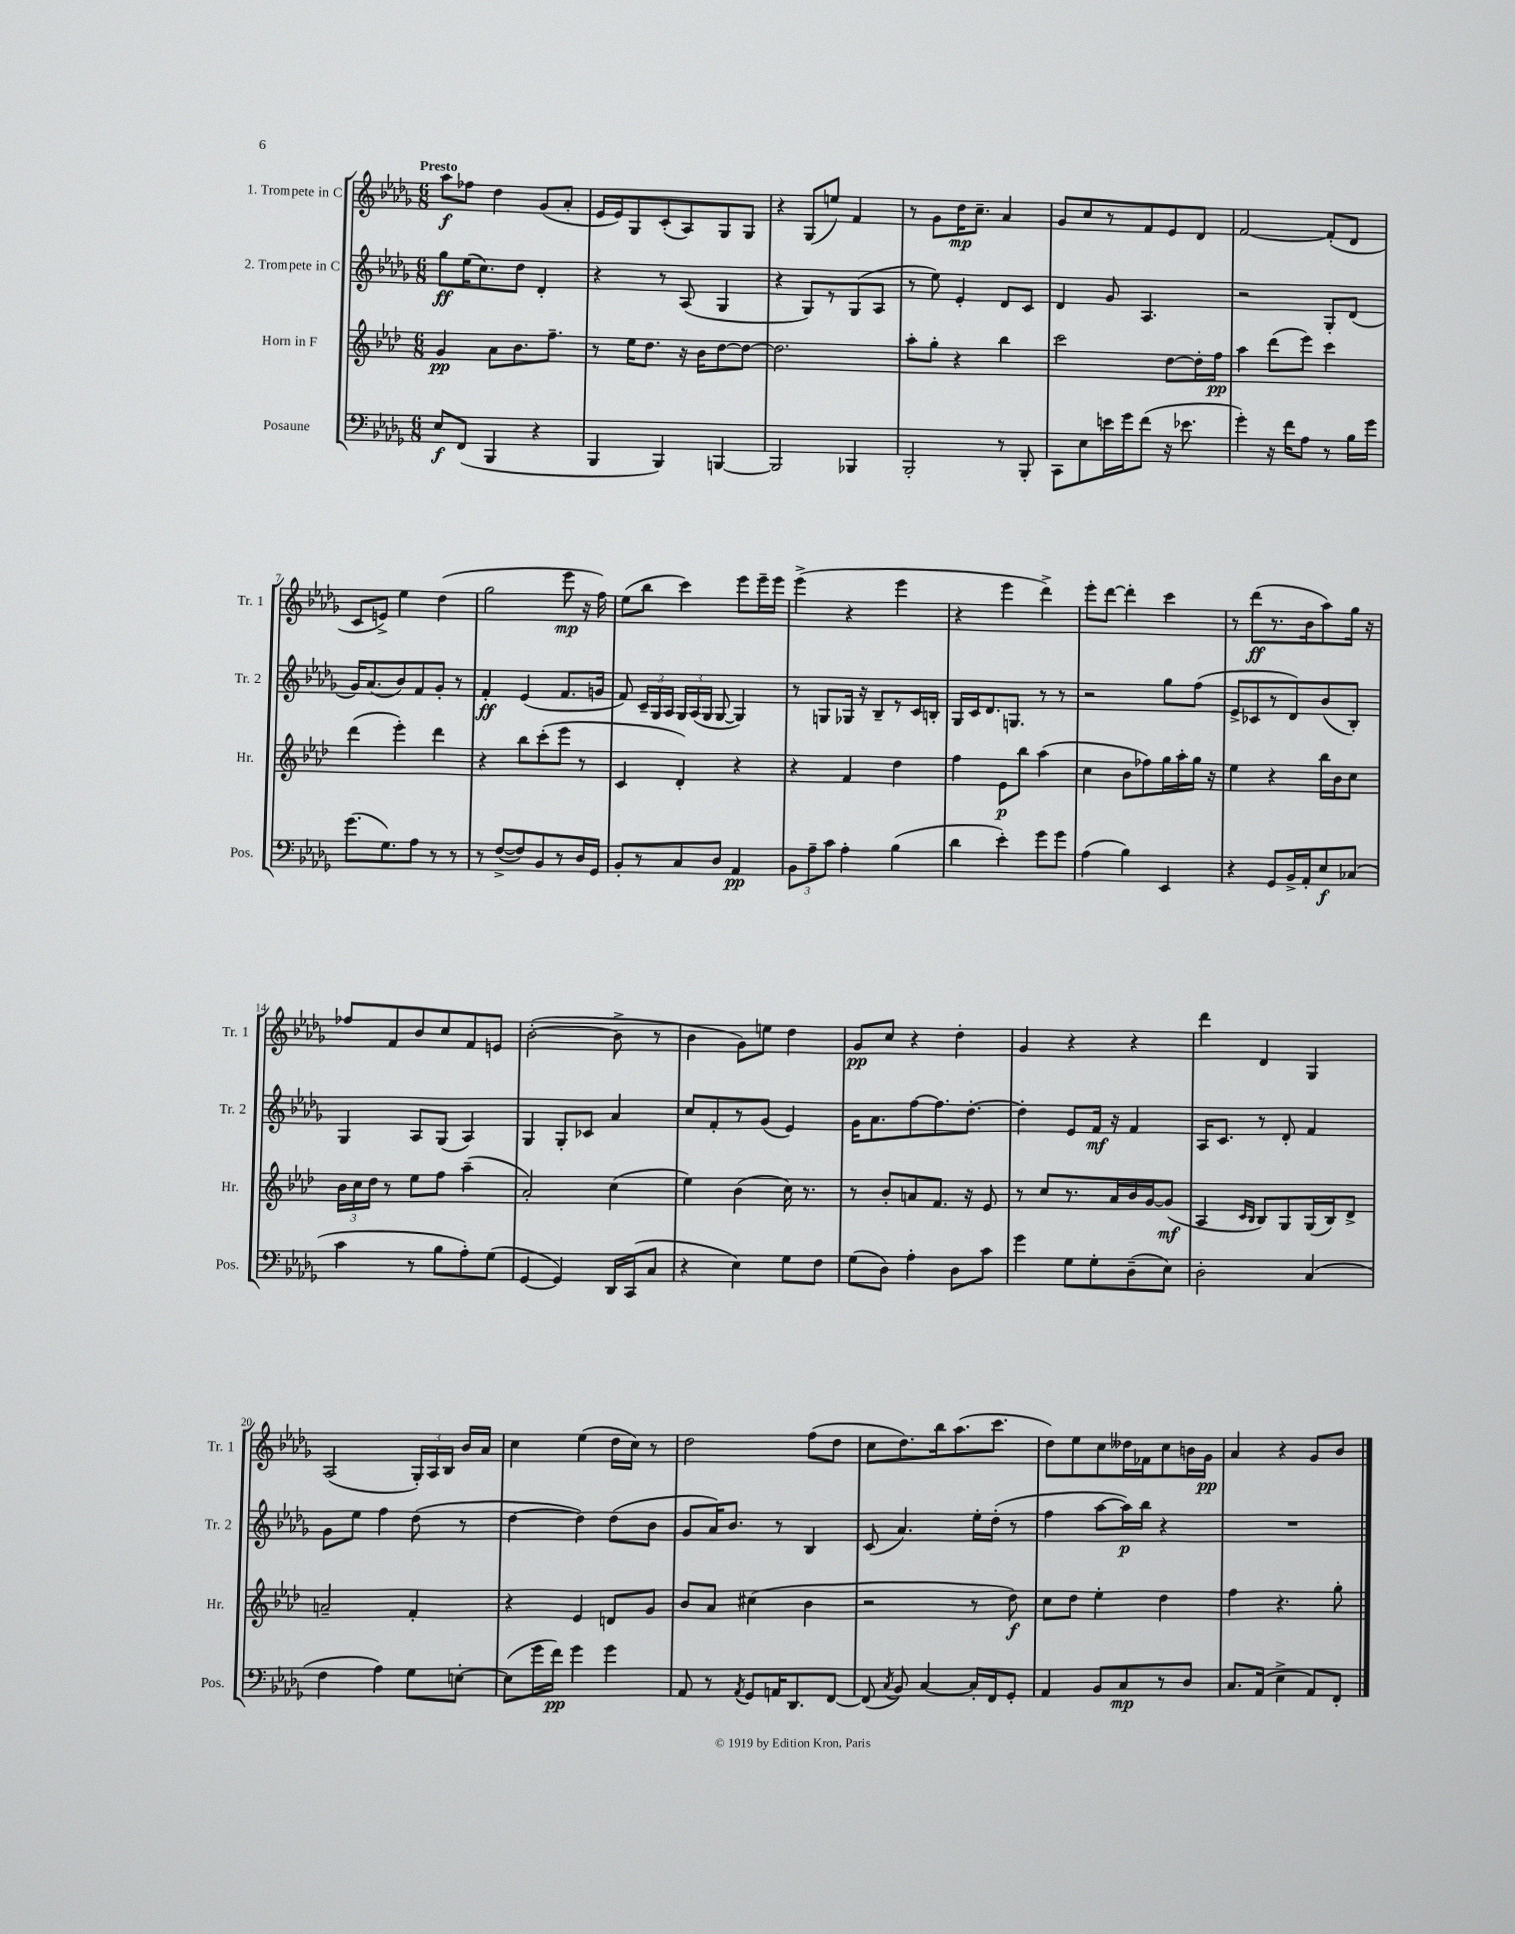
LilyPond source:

<<
\new StaffGroup <<
\new Staff = "s0" \with { instrumentName = "1. Trompete in C" shortInstrumentName = "Tr. 1" } {
    \clef treble \key des \major \numericTimeSignature \time 6/8 \tempo "Presto"
    \autoBeamOff aes''8[\f fes''8] des''4 ges'8[( aes'8]-. |
    ees'16[ ees'16) ges8 c'8-.( aes8) ges8 ges8] |
    r4 ges8[( e''8]) f'4 |
    r8 ges'8[ des''16\mp c''8.]-- aes'4 |
    ges'8[ c''8 r8 f'8 ees'8 des'8] |
    f'2~ f'8[-.( des'8] |
    c'8[ e'8]->) ees''4 des''4( |
    ges''2 ees'''8\mp r16 f''16) |
    ees''8[( bes''8] c'''4) ees'''8[ ees'''16-- ees'''16] |
    ees'''4->( r4 ees'''4 |
    r4 ees'''4 des'''4->) |
    ees'''8[-. des'''8]~ des'''4-. c'''4 |
    r8 des'''8[\ff( r8. bes'16 aes''8) ges''16] r16 |
    fes''8[ f'8 bes'8 c''8 f'8 e'8] |
    bes'2~-.( bes'8-> r8 |
    bes'4 ges'8[) e''8] des''4 |
    ges'8[\pp c''8] r4 des''4-. |
    ges'4 r4 r4 |
    des'''4 des'4 ges4 |
    aes2( \tuplet 3/2 { ges16[-.) aes16 bes16] } bes'16[ aes'16] |
    c''4 ees''4( des''16[ c''16]) r8 |
    des''2 f''8[( des''8] |
    c''8[ des''8.) bes''16 aes''8.( c'''8.] |
    des''8[) ees''8 c''8 deses''16 fes'16 c''8 b'16 ges'16]\pp |
    aes'4 r4 ges'8[ bes'8] \bar "|." |
}
\new Staff = "s1" \with { instrumentName = "2. Trompete in C" shortInstrumentName = "Tr. 2" } {
    \clef treble \key des \major \numericTimeSignature \time 6/8
    \autoBeamOff ges''8[\ff ees''16( c''8.) des''8] des'4-. |
    r4 r8 aes8( ges4 |
    r4 ges8[) r8 ges8( aes8] |
    r8 ees''8) ees'4-. des'8[ c'8] |
    des'4 ges'8 aes4. |
    r2 ges8[-. des'8]( |
    ges'16[) aes'8.( bes'8) f'8 ges'8]-. r8 |
    f'4-.\ff ees'4( f'8.[ g'16] |
    f'8) \tuplet 3/2 { c'16[-- ges16 aes16] } \tuplet 3/2 { ges16[ aes16( ges16] } ges8~ ges4) |
    r8 g8[ ges16] r16 bes8[-- r8 c'16 b16]-. |
    ges16[ c'16 des'8. g8.] r8 r8 |
    r2 ges''8[ f''8]( |
    ees'8[-> ces'8 r8 des'8) bes'8( bes8]-.) |
    ges4 aes8[ ges8]( aes4) |
    ges4 ges8[-. ces'8] aes'4 |
    c''8[ f'8-. r8 ges'8]( ees'4) |
    ges'16[ aes'8. f''8~ f''8. des''8.]~-. |
    des''4-. ees'8[ f'16]\mf r16 f'4 |
    aes16[ c'8.] r8 des'8-. f'4 |
    ges'8[ ees''8] f''4 des''8( r8 |
    des''4~ des''4) des''8[( bes'8] |
    ges'8[ aes'16) bes'8.] r8 bes4 |
    c'8( aes'4.) ees''16[-. des''16]-.( r8 |
    f''4 aes''8[~ aes''16\p) bes''16] r4 |
    R2. \bar "|." |
}
\new Staff = "s2" \with { instrumentName = "Horn in F" shortInstrumentName = "Hr." } {
    \clef treble \key aes \major \numericTimeSignature \time 6/8
    \autoBeamOff g'4\pp aes'8[ bes'8. f''8.]-- |
    r8 ees''16[ des''8.] r16 bes'16[ des''8~ des''8]~ |
    des''2. |
    aes''8[-. g''8]-. r4 bes''4 |
    c'''2 des''8[~ des''16-. f''16]\pp |
    aes''4 des'''8[( ees'''8]) c'''4 |
    des'''4( ees'''4-.) des'''4 |
    r4 bes''8[ c'''8-.( ees'''8] r8 |
    c'4 des'4-.) r4 |
    r4 f'4 des''4 |
    f''4 ees'8[\p bes''8] aes''4( |
    c''4 bes'8[ fes''8) g''16 aes''16-. g''16] r16 |
    ees''4 r4 bes''16[ bes'16 c''8] |
    \tuplet 3/2 { bes'16[ c''16 des''16] } r8 ees''8[ f''8] aes''4--( |
    aes'2-.) c''4( |
    ees''4) bes'4( c''16) r8. |
    r8 bes'8[-. a'8 f'8.] r16 ees'8 |
    r8 c''8[ r8. aes'16 bes'16 g'16~ g'8]\mf( |
    aes4 \grace { c'16[ bes16] } bes8[) g8 g16( bes16) des'8]-> |
    a'2-- f'4-. |
    r4 ees'4 d'8[ g'8] |
    bes'8[ aes'8] cis''4( bes'4 |
    r2 r8 des''8\f) |
    c''8[ des''8] ees''4-. des''4 |
    f''4 r4. g''8-. \bar "|." |
}
\new Staff = "s3" \with { instrumentName = "Posaune" shortInstrumentName = "Pos." } {
    \clef bass \key des \major \numericTimeSignature \time 6/8
    \autoBeamOff ees8[\f f,8]( bes,,4 r4 |
    bes,,4 bes,,4) b,,4~ |
    b,,2 bes,,4 |
    bes,,2-. r8 bes,,8-. |
    c,8[ ees8 e'16 ges'16 f'8]( r16 ees'8. |
    ges'4-.) r16 f'16[ aes8] r8 bes16[ ges'16] |
    ges'8.[( ges8.) aes8] r8 r8 |
    r8 f8[~->( f8) bes,8 r8 des16 ges,16] |
    bes,8[-. r8 c8 des8] aes,4\pp |
    \tuplet 3/2 { bes,8[ aes8-- c'8] } aes4-. bes4( |
    des'4 ees'4-.) ges'8[ ges'8] |
    aes4( bes4) ees,4 |
    r4 ges,8[ bes,16-> aes,16-. ees8\f ces8]( |
    c'4 r8 bes8[ aes8-.) ges8]( |
    ges,4~ ges,4) des,16[ c,16( c8] |
    r4 ees4) ges8[ f8] |
    ges8[( des8]) aes4-. des8[ c'8] |
    ges'4 ges8[ ges8-. des8--( ees8]) |
    des2-. c4( |
    f4 aes4) ges8[ e8]~-. |
    e8[( ges'16 f'16]\pp) ges'4 ges'4 |
    aes,8 r8 \acciaccatura { aes,8 } ges,8[ a,16 des,8. f,8]~ |
    f,8( \acciaccatura { c8 } bes,8) c4~ c16[-. f,16 ges,8]-. |
    aes,4 bes,8[ c8\mp r8 des8] |
    c8.[ aes,16]( ees4-> aes,8[) f,8]-. \bar "|." |
}
>>
>>
